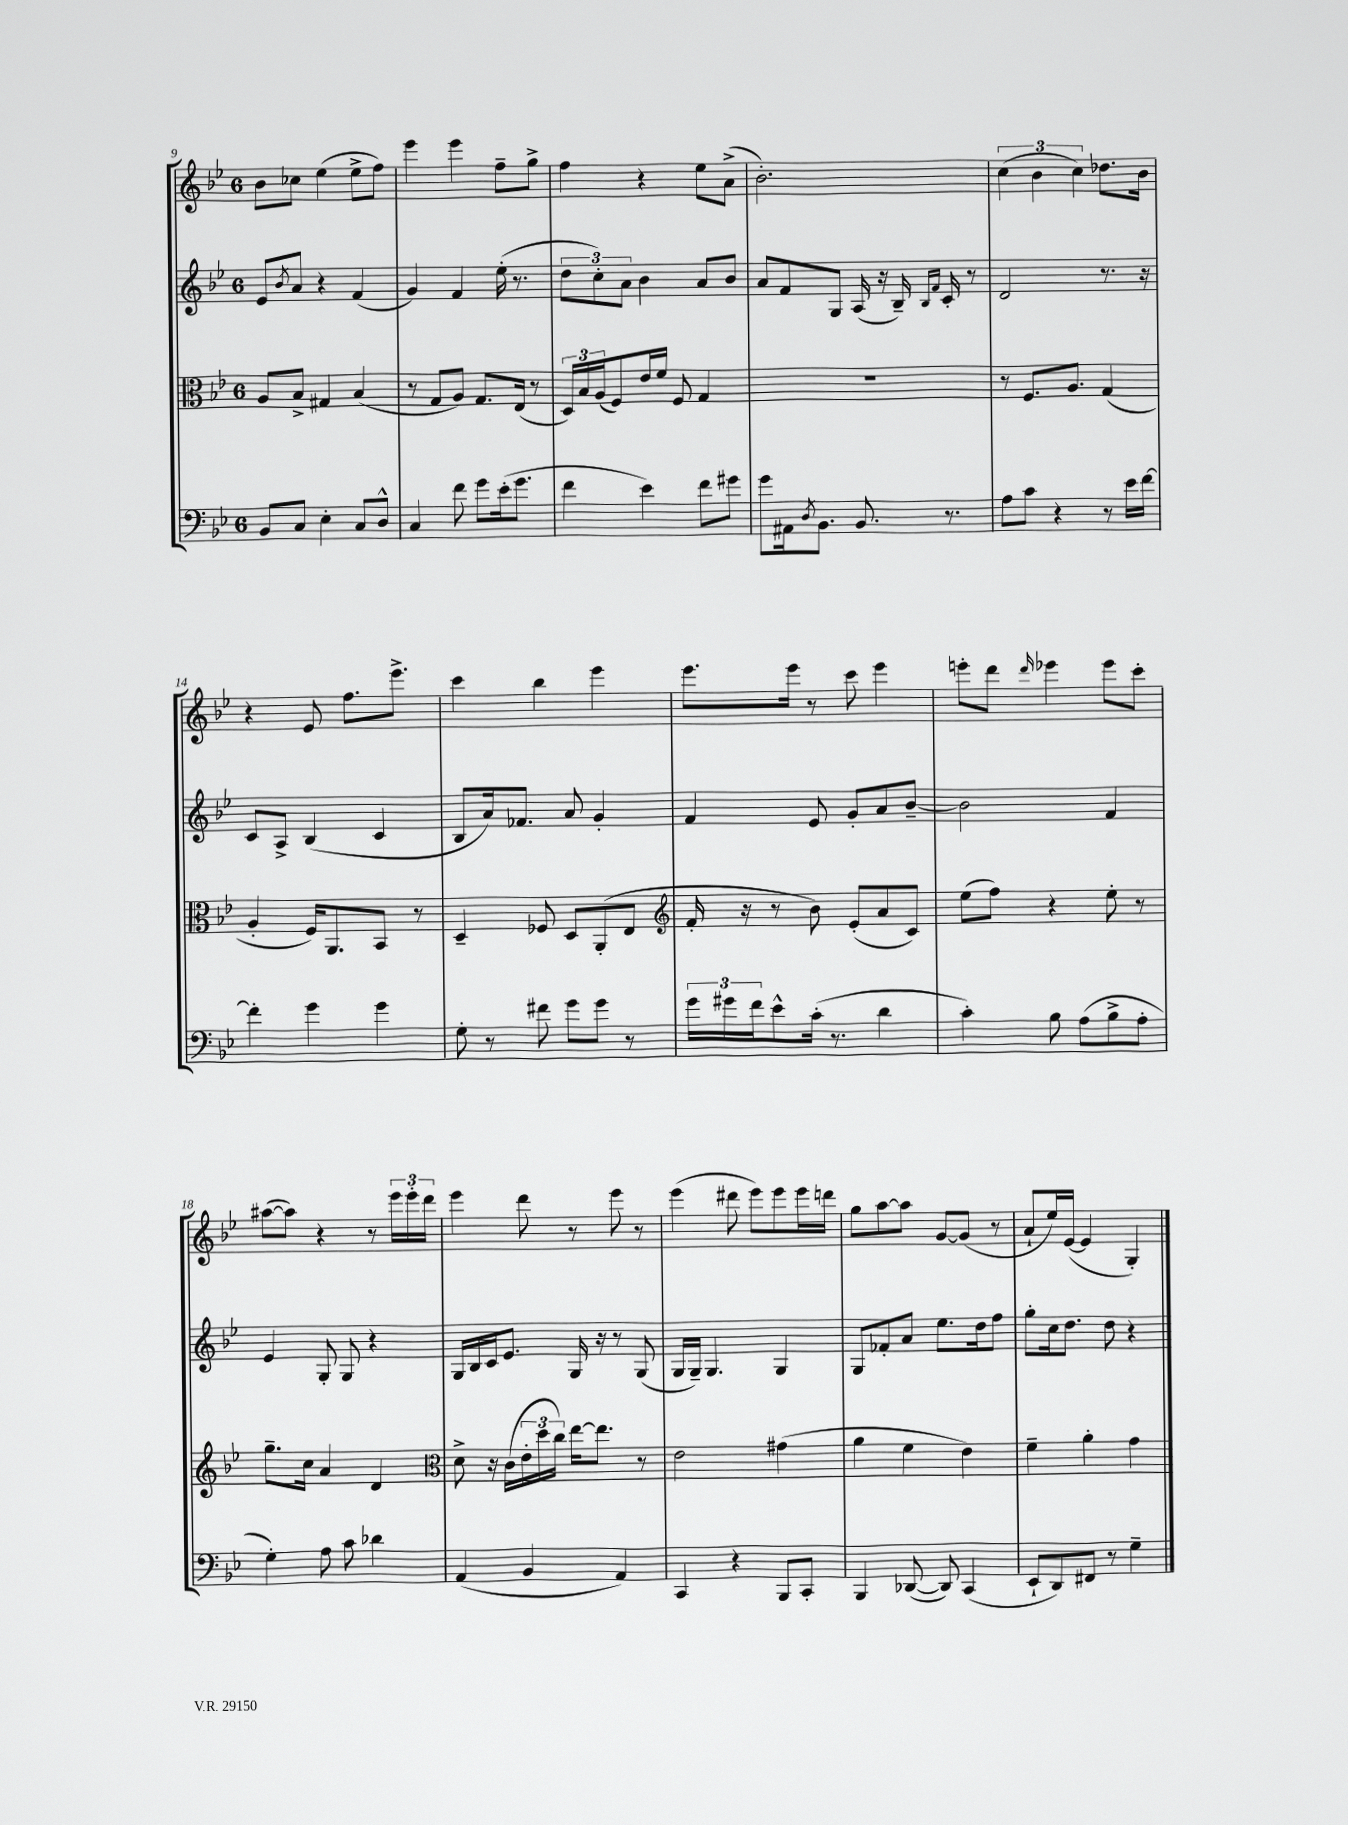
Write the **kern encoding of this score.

**kern	**kern	**kern	**kern
*part4	*part3	*part2	*part1
*staff4	*staff3	*staff2	*staff1
*clefF4	*clefC3	*clefG2	*clefG2
*k[b-e-]	*k[b-e-]	*k[b-e-]	*k[b-e-]
*M6/8	*M6/8	*M6/8	*M6/8
=9	=9	=9	=9
8BB-/L	8A/L	8e-/L	8b-\L
.	.	8qb-/	.
8C/J	8B-^/J	8a/J	8cc-X\J
4E-'\	4G#X/	4r	(4ee-\
8C/L	(4B-/	(4f/	8ee-^\L
8D^^/J	.	.	8ff\J)
=10	=10	=10	=10
4C/	8r	4g/)	4eee-\
.	8G/L	.	.
8f\	8A/J)	4f/	4eee-\
8g\L	8.G/L	.	.
(16e-'\k	.	(16ee-'\	8ff~\L
8.g\J	(16E-/Jk	8.r	.
.	8r	.	8gg^\J
=11	=11	=11	=11
4f\	24D/LL)	12dd\L	4ff\
.	24B-/	.	.
.	(24A/J	12cc'\)	.
.	8F/)	.	.
.	.	12a\J	.
4e-\)	16e-/L	4b-\	4r
.	16f/JJ	.	.
.	8F/	.	.
8f\L	4G/	8a/L	8ee-\L
8g#X\J	.	8b-/J	(8a^\J
=12	=12	=12	=12
8g\L	2.r	8a/L	2.b-'\)
16AA#X\k	.	8f/	.
8qD/	.	.	.
8.BB-\J	.	.	.
.	.	8G/J	.
8.BB-/	.	(16A/	.
.	.	16r	.
.	.	16B-~/)	.
.	.	16qqB-/LL	.
.	.	16qqf/JJ	.
8.r	.	16c'/	.
.	.	8r	.
=13	=13	=13	=13
8A\L	8r	2d/	(6cc\
8c\J	8.F/L	.	.
.	.	.	6b-\
4r	.	.	.
.	8.A/J	.	.
.	.	.	6cc\)
8r	(4G/	8.r	8.dd-X\L
16e-\LL	.	.	.
[16f\JJ	.	16r	16b-\Jk
!!LO:LB:g=z
=14	=14	=14	=14
4f'\]	4A'/	8c/L	4r
.	.	8A^/J	.
4g\	16F/KL)	(4B-/	8e-/
.	8.AA/	.	.
.	.	.	8.ff\L
4g\	8BB-/J	4c/	.
.	.	.	8.eee-^\J
.	8r	.	.
=15	=15	=15	=15
8G'\	4D~/	8B-/L	4ccc\
8r	.	16a/k)	.
.	.	8.f-X/J	.
8f#X\	8F-X/	.	4bb-\
8g\L	8D/L	8a/	.
8g\J	(8AA'/	4g'/	4eee-\
8r	8E-/J	.	.
=16	=16	=16	=16
*	*clefG2	*	*
24g\LL	16f'/	4f/	8.eee-\L
24g#X\	.	.	.
.	16r	.	.
24f\J	.	.	.
8e-^^\	8r	.	.
.	.	.	16eee-\Jk
(16c'\Jk	8b-\)	8e-/	8r
8.r	.	.	.
.	(8e-'/L	8g'/L	8ccc\
4d\	8a/	8a/	4eee-\
.	8c/J)	[8b-~/J	.
=17	=17	=17	=17
4c'\)	(8ee-\L	2b-\]	8eeen'\L
.	8ff\J)	.	8ddd\J
.	.	.	16qqddd/
8B-\	4r	.	4eee-X\
(8A\L	.	.	.
8B-^\	8ee-'\	4f/	8eee-\L
8A'\J	8r	.	8ccc'\J
!!LO:LB:g=z
=18	=18	=18	=18
4G'\)	8.gg~\L	4e-/	([8aa#X\L
.	.	.	8aa#\J])
.	16cc\Jk	.	.
8A\	4a/	8G'/	4r
8c\	.	8G/	.
4d-X\	4d/	4r	8r
.	.	.	24eee-\LL
.	.	.	24eee-'\
.	.	.	24ddd\JJ
=19	=19	=19	=19
*	*clefC3	*	*
(4AA/	8d^\	16G/LL	4eee-\
.	.	16B-/	.
.	16r	16c/J	.
.	(16c\LL	8.e-/J	.
4BB-/	24e-'\	.	8ddd\
.	24dd\	.	.
.	24cc\JJ)	.	.
.	[16ee-\KL	16G/	8r
.	8.ee-\J]	16r	.
4AA/)	.	8r	8eee-\
.	8r	(8G/	8r
=20	=20	=20	=20
4CC/	2e-\	16G/LL	(4eee-\
.	.	16G~/JJ)	.
.	.	4.G/	.
4r	.	.	8ddd#X\
.	.	.	8eee-\L)
8BBB-/L	(4g#X\	4G/	8eee-\
8CC'/J	.	.	16eee-\L
.	.	.	16dddn\JJ
=21	=21	=21	=21
4BBB-/	4a\	8G/L	8gg\L
.	.	8f-X'/	[8aa\
([8DD-X/	4f\	8a/J	8aa\J]
8DD-/])	.	8.ee-\L	[8g/L
(4CC/	4e-\)	.	(8g/J]
.	.	16dd\k	.
.	.	8ff\J	8r
=22	=22	=22	=22
8EE-`/L	4f~\	8gg'\L	8a`/L
8DD/)	.	16cc\k	16ee-/L)
.	.	8.dd\J	([16e-/JJ
8FF#X/J	4a'\	.	4e-/]
8r	.	8dd\	.
4G~\	4g\	4r	4G'/)
==	==	==	==
*-	*-	*-	*-
